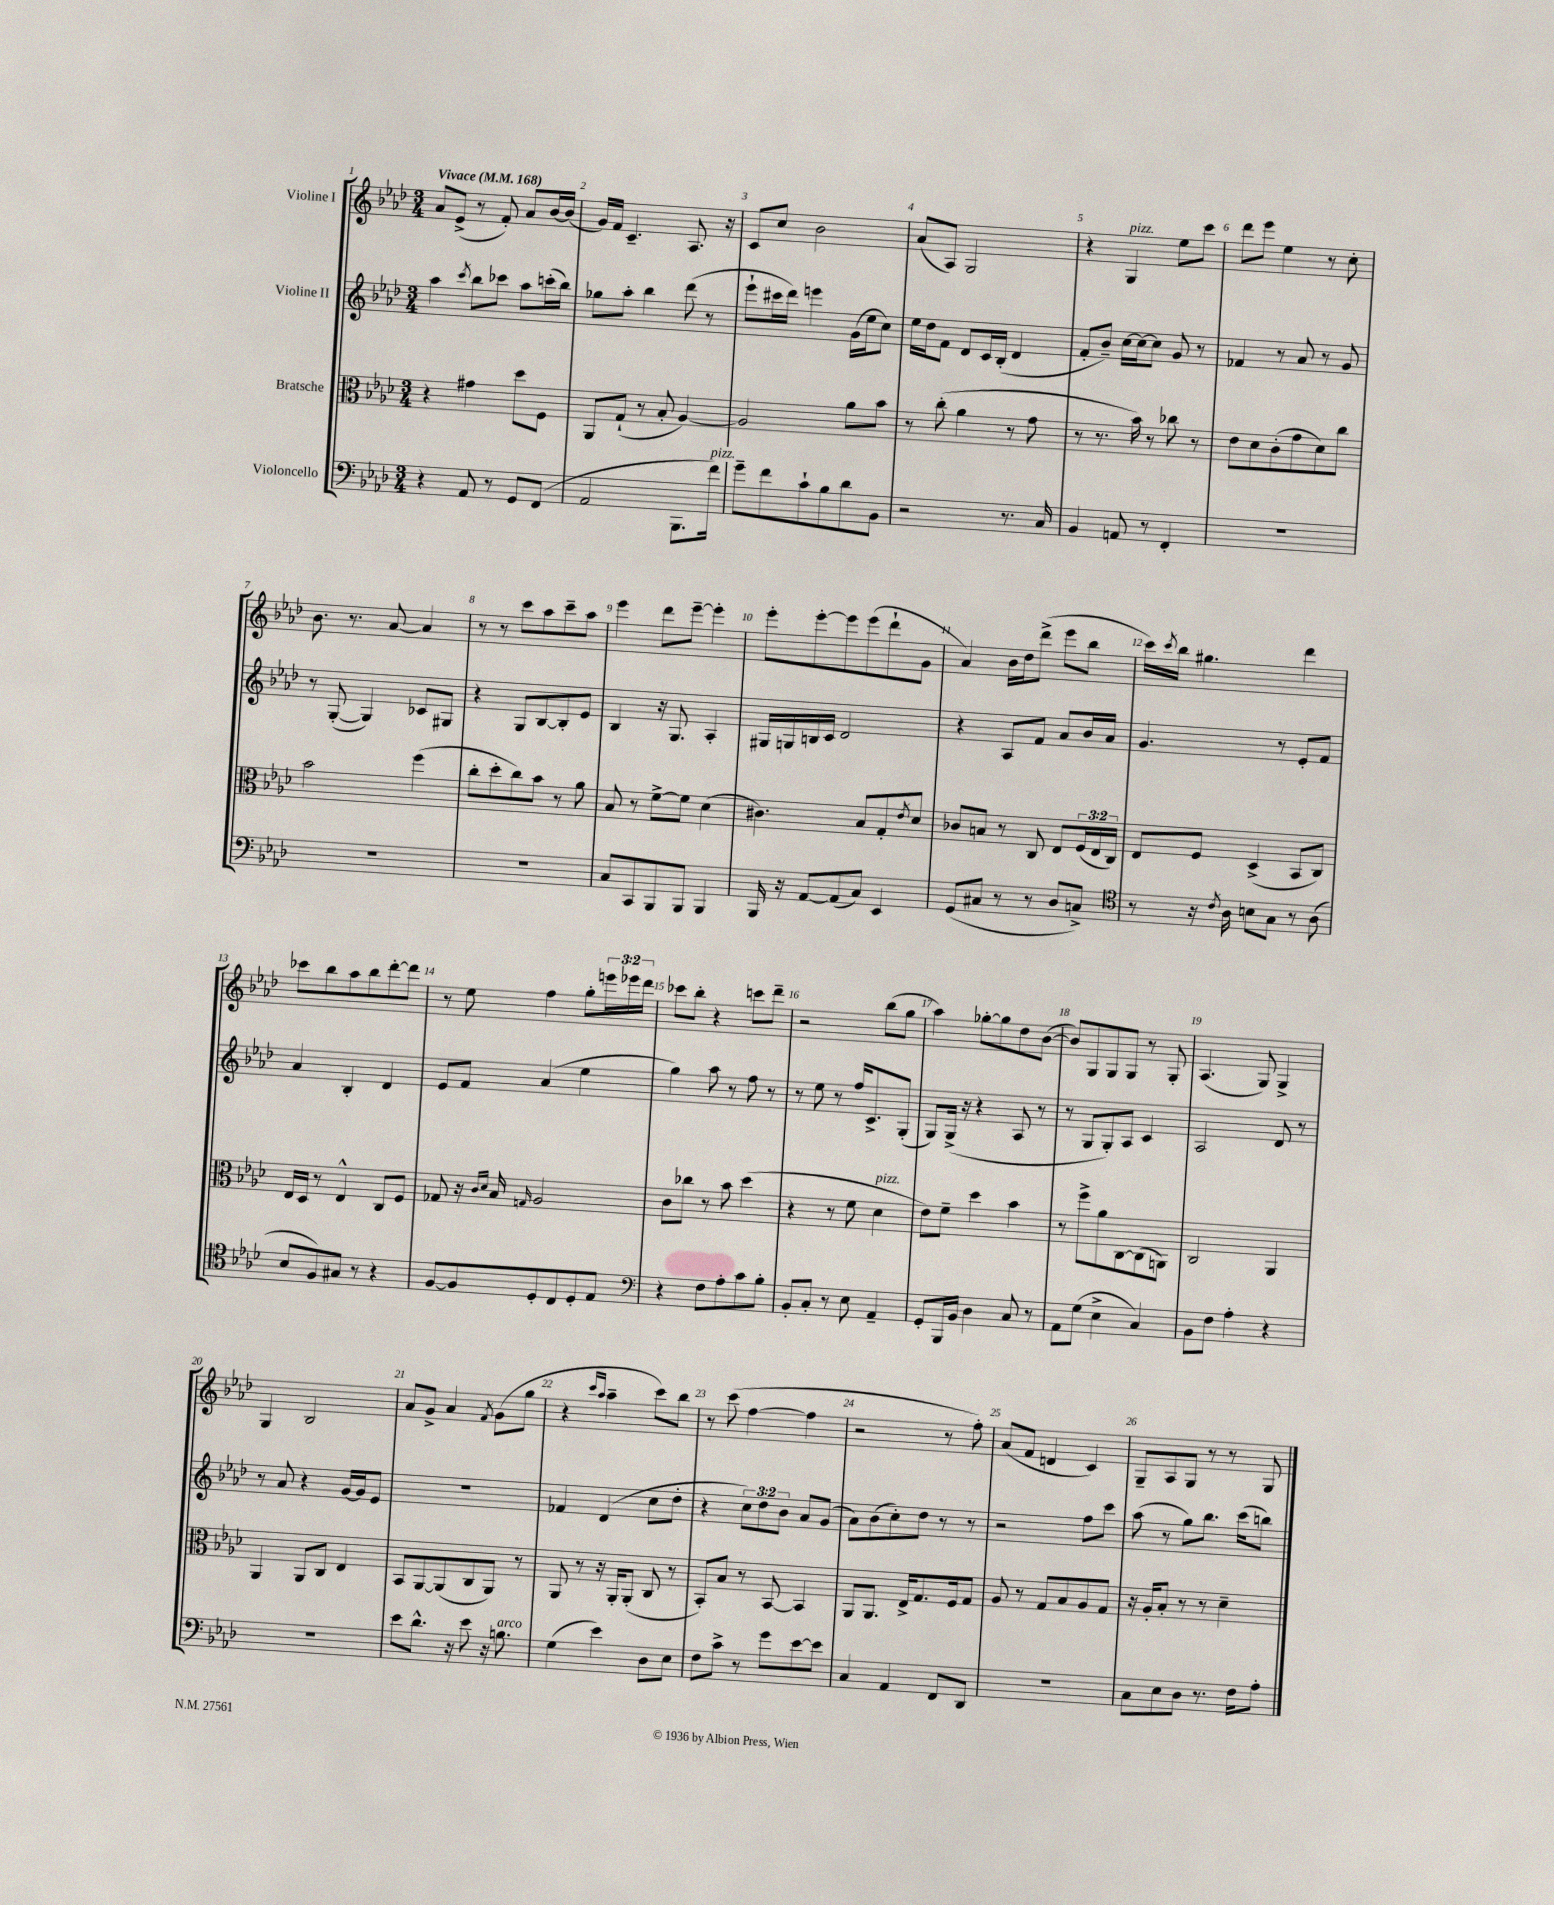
<<
\new StaffGroup <<
\new Staff = "s0" \with { instrumentName = "Violine I" } {
    \clef treble \key aes \major \numericTimeSignature \time 3/4 \override Staff.TupletNumber.text = #tuplet-number::calc-fraction-text \tempo "Vivace" 4 = 168
    aes'8 ees'8->( r8 f'8-.) aes'8 bes'16~ bes'16( |
    g'16) f'16 c'4.-- aes8. r16 |
    c'8 c''8 bes'2 |
    aes'8( aes8) g2 |
    r4 g4^\markup { \italic "pizz." } ees''8 c'''8 |
    des'''8 ees'''8 ees''4 r8 c''8-. |
    bes'8. r8. aes'8~ aes'4 |
    r8 r8 c'''8 aes''8 c'''8-- aes''8 |
    ees'''4 des'''8 ees'''8~-- ees'''4-. |
    ees'''8-. ees'''8~-. ees'''8 ees'''8( des'''8-! g'8 |
    aes'4) bes'16 des''16 des'''8->( ees'''8 bes''8 |
    c'''16) \acciaccatura { c'''8 } bes''16 gis''4. des'''4 |
    ces'''8 bes''8 aes''8 bes''8 des'''8~-. des'''8 |
    r8 ees''8 f''4 g''8-. \tuplet 3/2 { e'''16 ees'''16 des'''16 } |
    ces'''8 bes''8-. r4 c'''8 des'''8-- |
    r2 bes''8( g''8 |
    aes''4) ges''8~-. ges''8 des''8 bes'8~( |
    bes'8) g8 g8 g8 r8 g8-. |
    aes4.( g8) g4-> |
    g4 bes2 |
    aes'8 g'8-> aes'4 \acciaccatura { f'8 } g'8( g''8 |
    r4 \grace { c'''16 aes''16 } aes''4-- c'''8) bes''8 |
    r8 c'''8( f''4~ f''4 |
    r2 r8 f''8-.) |
    aes'8( f'8 d'4 c'4) |
    g8-- aes8 g8 r8 r8 g8 \bar "|." |
}
\new Staff = "s1" \with { instrumentName = "Violine II" } {
    \clef treble \key aes \major \numericTimeSignature \time 3/4 \override Staff.TupletNumber.text = #tuplet-number::calc-fraction-text
    aes''4 \acciaccatura { c'''8 } bes''8 ces'''8 aes''8 c'''16-.( bes''16) |
    ges''8 aes''8-. bes''4 des'''8( r8 |
    ees'''8-! cis'''16 des'''16) e'''4 g'16( ees''16 c''8) |
    ees''16 des''16 f'8 des'8 c'16 bes16-.( des'4 |
    f'8-. bes'8--) c''16~ c''16~ c''8 g'8 r8 |
    fes'4 r8 aes'8 r8 g'8 |
    r8 g8~-.( g4) ces'8 gis8 |
    r4 g8 bes8~ bes8-. ees'8 |
    bes4 r16 g8. aes4-. |
    gis16 g16 b16 c'16 des'2 |
    r4 aes8 f'8 aes'8 bes'16 aes'16 |
    g'4. r8 ees'8-. f'8 |
    aes'4 bes4-. des'4 |
    ees'8 f'8 aes'4( ees''4 |
    g''4) aes''8 r8 f''8 r8 |
    r8 ees''8 r8 f''16 c'8.-> g8-.( |
    g8) g16->( r16 r4 aes8 r8 |
    r8 g8 g8-.) aes8 c'4 |
    aes2 des'8 r8 |
    r8 aes'8 r4 g'16~ g'16 ees'8 |
    R2. |
    fes'4 des'4( c''8 des''8-. |
    r4 \tuplet 3/2 { c''8) des''8 bes'8 } aes'8 g'8( |
    aes'8) bes'8( c''8-.) des''8 r8 r8 |
    r2 f''8 c'''8 |
    aes''8( r8 g''8) bes''8. c'''16( b''8) \bar "|." |
}
\new Staff = "s2" \with { instrumentName = "Bratsche" } {
    \clef alto \key aes \major \numericTimeSignature \time 3/4 \override Staff.TupletNumber.text = #tuplet-number::calc-fraction-text
    r4 gis'4 des''8 f8 |
    aes,8 g8-!( r8 bes8-. aes4~) |
    aes2 aes'8 bes'8 |
    r8 c''8-.( aes'4 r8 g'8 |
    r8 r8. bes'16) r8 ces''8 r8 |
    ees'8 des'8 c'8-.( g'8 des'8) c''8 |
    bes'2 f''4( |
    c''8-. des''8-. c''8) bes'8 r8 aes'8 |
    bes8 r8 f'8~-> f'8 des'4( |
    cis'4.) bes8 g8-. \acciaccatura { ees'8 } des'8 |
    ces'8 b8 r8 c8 ees8 \tuplet 3/2 { f16( ees16 c16) } |
    ees8 f8 des4->( bes,8 c8) |
    ees16 des16 r8 ees4-^ c8 f8 |
    ges8 r16 \grace { c'16 des'16 } bes16 \grace { g16 } aes2 |
    c'8 ces''8 r8 bes'8 des''4( |
    r4 r8 f'8 des'4^\markup { \italic "pizz." } |
    ees'8) f'8-- des''4 bes'4 |
    r8 f''8-> aes'8 c8~ c8( a,8) |
    c2 aes,4 |
    aes,4 aes,8 c8 ees4 |
    bes,8 aes,8~ aes,8( c8 aes,8) r8 |
    aes,8 r8 r16 aes,16-. aes,8-.( c8 r8 |
    bes,8-.) bes8 r8 bes,8~ bes,4 |
    aes,8 aes,8. ees16-> g8. f16 g8 |
    aes8 r8 g8 bes8 aes8 g8 |
    r16 aes16-. bes8-. r8 r8 des'4-- \bar "|." |
}
\new Staff = "s3" \with { instrumentName = "Violoncello" } {
    \clef bass \key aes \major \numericTimeSignature \time 3/4
    r4 aes,8 r8 g,8 f,8( |
    aes,2 bes,,8. f'16^\markup { \italic "pizz." }) |
    g'8-- f'8 c'8-! bes8 des'8 bes,8 |
    r2 r8. c16 |
    bes,4 a,8 r8 f,4-. |
    R2. |
    R2. |
    R2. |
    c8 c,8 bes,,8 bes,,8 bes,,4 |
    bes,,16 r16 aes,8~ aes,8( c8) ees,4 |
    g,8( cis8 r8 r8 des8 c8->) |
    \clef tenor r8 r16 \acciaccatura { c'8 } aes16 b8 g8 r8 aes8( |
    bes8 f8) gis8 r8 r4 |
    f8~ f8 des8-. c8 des8-. ees8 |
    \clef bass r4 f8 aes8-. c'8 bes8-. |
    bes,8-. c8-. r8 ees8 aes,4-- |
    g,8-. bes,,16 bes,16 des4 c8 r8 |
    aes,8 g8( ees4-> c4) |
    bes,8 f8 aes4-. r4 |
    R2. |
    ees'8 des'8.-^ r16 ees'8 r16 b8.^\markup { \italic "arco" } |
    g4( ees'4) des8 ees8 |
    f8 c'8-> r8 g'8 ees'8~ ees'8 |
    c4 aes,4 f,8 des,8 |
    R2. |
    c8 ees8 des8 r8. f16 aes8-. \bar "|." |
}
>>
>>
\layout { \context { \Score \override BarNumber.break-visibility = ##(#f #t #t) barNumberVisibility = #all-bar-numbers-visible } }
